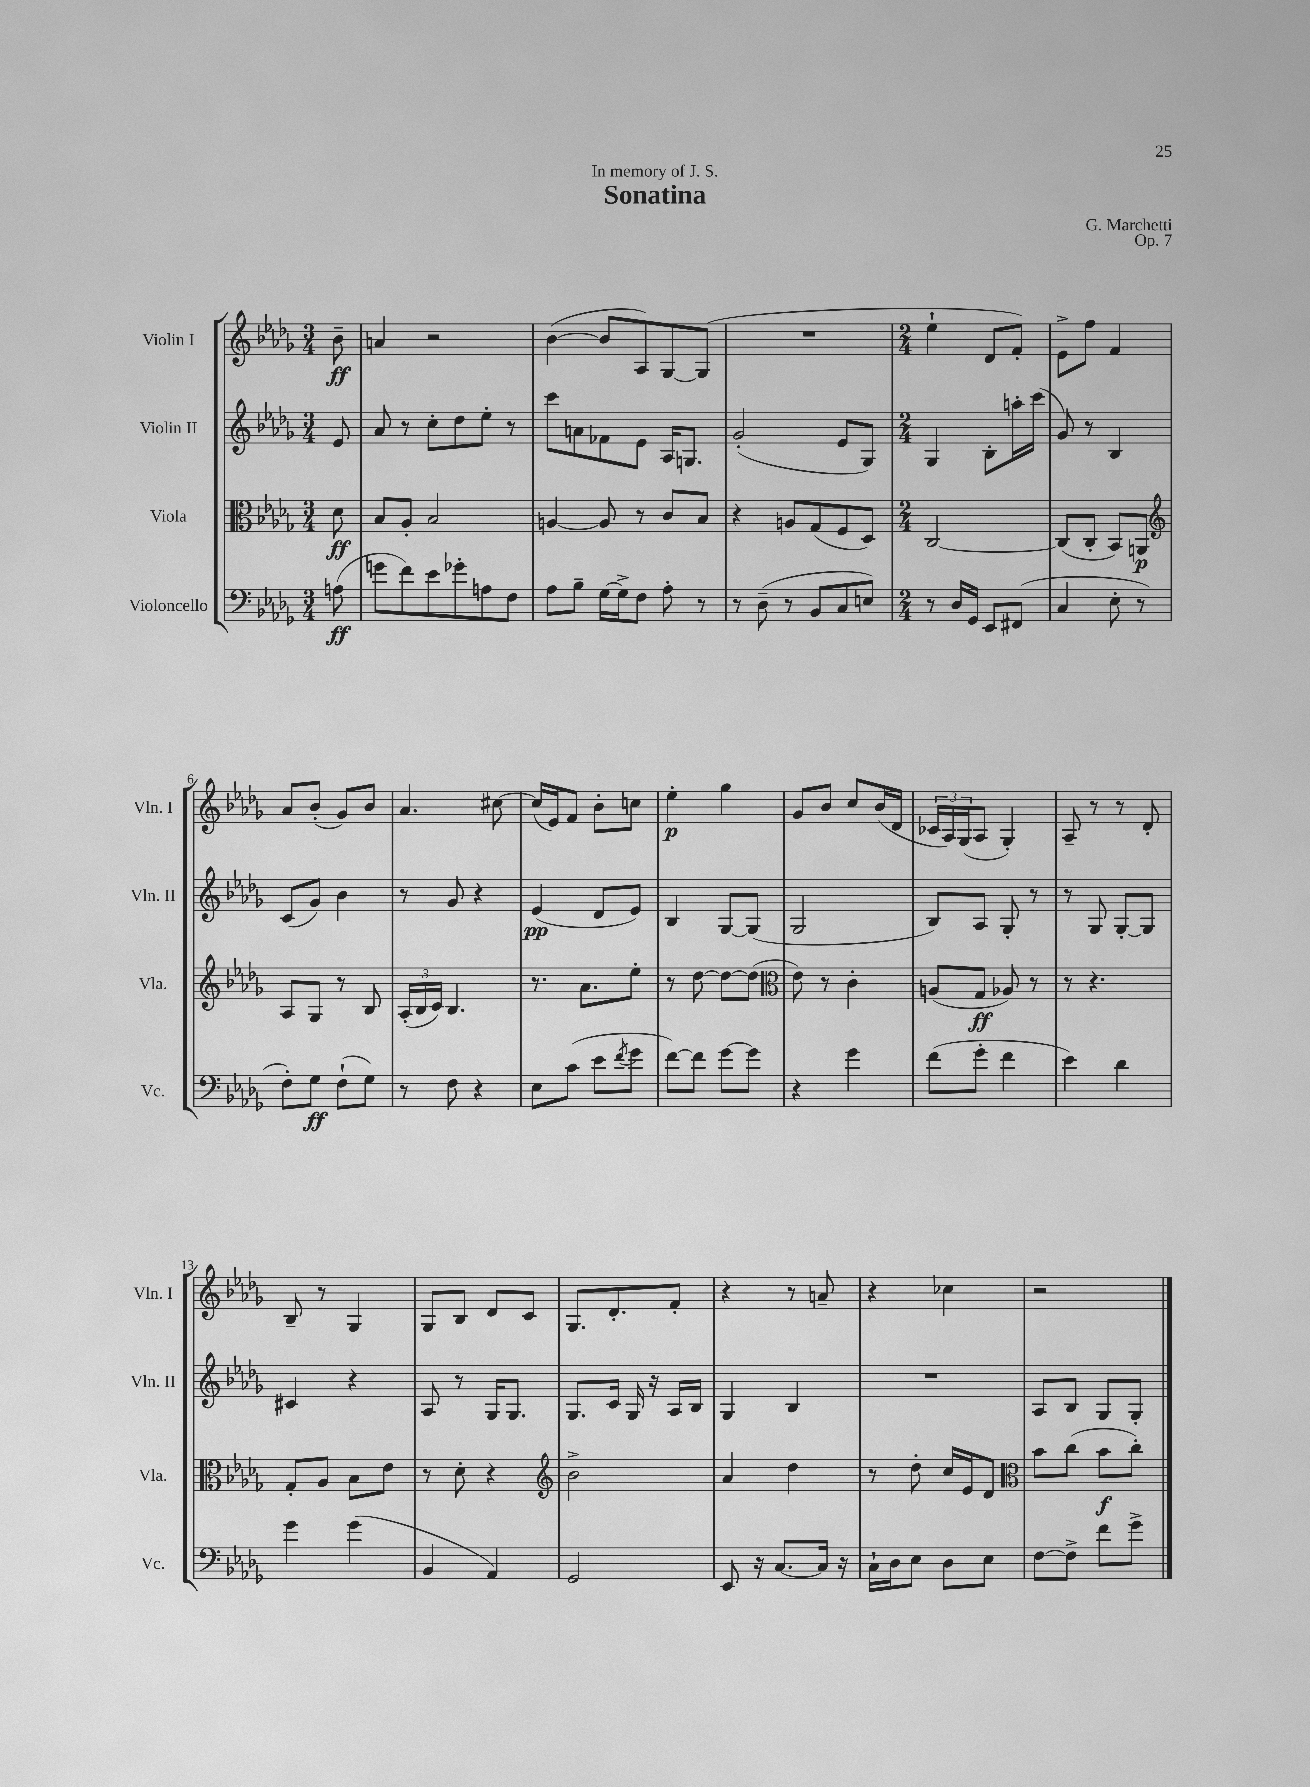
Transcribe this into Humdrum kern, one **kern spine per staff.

**kern	**dynam	**kern	**dynam	**kern	**dynam	**kern	**dynam
*part4	*part4	*part3	*part3	*part2	*part2	*part1	*part1
*staff4	*staff4	*staff3	*staff3	*staff2	*staff2	*staff1	*staff1
*I"Violoncello	*	*I"Viola	*	*I"Violin II	*	*I"Violin I	*
*I'Vc.	*	*I'Vla.	*	*I'Vln. II	*	*I'Vln. I	*
*clefF4	*	*clefC3	*	*clefG2	*	*clefG2	*
*k[b-e-a-d-g-]	*	*k[b-e-a-d-g-]	*	*k[b-e-a-d-g-]	*	*k[b-e-a-d-g-]	*
*M3/4	*	*M3/4	*	*M3/4	*	*M3/4	*
=	=	=	=	=	=	=	=
(8An\	ff	8d-\	ff	8e-/	.	8b-~\	ff
=1	=1	=1	=1	=1	=1	=1	=1
8gn\L	.	8B-/L	.	8a-/	.	4an/	.
8f\)	.	8A-'/J	.	8r	.	.	.
8e-\	.	2B-/	.	8cc'\L	.	2r	.
8g-X'\	.	.	.	8dd-\	.	.	.
8An\	.	.	.	8ee-'\J	.	.	.
8F\J	.	.	.	8r	.	.	.
=2	=2	=2	=2	=2	=2	=2	=2
8A-\L	.	[4An/	.	8ccc\L	.	([4b-\	.
8B-~\J	.	.	.	8an\	.	.	.
[16G-\LL	.	8A/]	.	8f-X\	.	8b-/L]	.
16G-^\J]	.	.	.	.	.	.	.
8F\J	.	8r	.	8e-\J	.	8A-/)	.
8A-'\	.	8c/L	.	16A-/KL	.	[8G-/	.
.	.	.	.	8.Gn/J	.	.	.
8r	.	8B-/J	.	.	.	(8G-/J]	.
=3	=3	=3	=3	=3	=3	=3	=3
8r	.	4r	.	(2g-'/	.	2.r	.
(8D-~\	.	.	.	.	.	.	.
8r	.	8An/L	.	.	.	.	.
8BB-/L	.	(8G-/	.	.	.	.	.
8C/	.	8F/	.	8e-/L	.	.	.
8En/J)	.	8D-/J)	.	8G-/J)	.	.	.
=4	=4	=4	=4	=4	=4	=4	=4
*M2/4	*	*M2/4	*	*M2/4	*	*M2/4	*
8r	.	[2C/	.	4G-/	.	4ee-`\	.
16D-/LL	.	.	.	.	.	.	.
16GG-/JJ	.	.	.	.	.	.	.
8EE-/L	.	.	.	8B-'\L	.	8d-/L	.
(8FF#X/J	.	.	.	16aan'\L	.	8f'/J)	.
.	.	.	.	(16ccc\JJ	.	.	.
=5	=5	=5	=5	=5	=5	=5	=5
4C/	.	(8C/L]	.	8g-/)	.	8e-^\L	.
.	.	8C'/J	.	8r	.	8ff\J	.
8E-'\	.	8BB-/L)	.	4B-/	.	4f/	.
8r	.	8AAn/J	p	.	.	.	.
!!LO:LB:g=z
=6	=6	=6	=6	=6	=6	=6	=6
*	*	*clefG2	*	*	*	*	*
8F'\L)	.	8A-/L	.	(8c/L	.	8a-/L	.
8G-\J	ff	8G-/J	.	8g-/J)	.	(8b-'/J	.
(8F`\L	.	8r	.	4b-\	.	8g-/L)	.
8G-\J)	.	8B-/	.	.	.	8b-/J	.
=7	=7	=7	=7	=7	=7	=7	=7
8r	.	(24A-'/LL	.	8r	.	4.a-/	.
.	.	24B-/	.	.	.	.	.
.	.	24c/JJ)	.	.	.	.	.
8F\	.	4.B-/	.	8g-/	.	.	.
4r	.	.	.	4r	.	.	.
.	.	.	.	.	.	[8cc#X\	.
=8	=8	=8	=8	=8	=8	=8	=8
8E-\L	.	8.r	.	(4e-/	pp	(16cc#/LL]	.
.	.	.	.	.	.	16e-/J)	.
(8c\J	.	.	.	.	.	8f/J	.
.	.	8.a-\L	.	.	.	.	.
8e-\L	.	.	.	8d-/L	.	8b-'\L	.
8qf/	.	.	.	.	.	.	.
8g-\J	.	8ee-'\J	.	8e-/J)	.	8ccn\J	.
=9	=9	=9	=9	=9	=9	=9	=9
[8f\L)	.	8r	.	4B-/	.	4ee-'\	p
8f\J]	.	[8dd-\	.	.	.	.	.
[8g-\L	.	8dd-\L_	.	[8G-/L	.	4gg-\	.
8g-\J]	.	(8dd-\J]	.	(8G-/J]	.	.	.
=10	=10	=10	=10	=10	=10	=10	=10
*	*	*clefC3	*	*	*	*	*
4r	.	8e-\)	.	2G-/	.	8g-/L	.
.	.	8r	.	.	.	8b-/J	.
4g-\	.	4c'\	.	.	.	8cc/L	.
.	.	.	.	.	.	(16b-/L	.
.	.	.	.	.	.	16d-/JJ	.
=11	=11	=11	=11	=11	=11	=11	=11
(8f\L	.	(8An/L	.	8B-/L)	.	24c-X/LL	.
.	.	.	.	.	.	24A-/)	.
.	.	.	.	.	.	(24G-/J	.
8g-'\J	.	8G-/J	ff	8A-/J	.	8A-/J	.
4f\	.	8A-X/)	.	8G-'/	.	4G-'/)	.
.	.	8r	.	8r	.	.	.
=12	=12	=12	=12	=12	=12	=12	=12
4e-\)	.	8r	.	8r	.	8A-~/	.
.	.	4.r	.	8G-/	.	8r	.
4d-\	.	.	.	[8G-'/L	.	8r	.
.	.	.	.	8G-/J]	.	8d-'/	.
!!LO:LB:g=z
=13	=13	=13	=13	=13	=13	=13	=13
4g-\	.	8G-'/L	.	4c#X/	.	8B-~/	.
.	.	8A-/J	.	.	.	8r	.
(4g-\	.	8B-\L	.	4r	.	4G-/	.
.	.	8e-\J	.	.	.	.	.
=14	=14	=14	=14	=14	=14	=14	=14
4BB-/	.	8r	.	8A-/	.	8G-/L	.
.	.	8d-'\	.	8r	.	8B-/J	.
4AA-/)	.	4r	.	16G-/KL	.	8d-/L	.
.	.	.	.	8.G-/J	.	.	.
.	.	.	.	.	.	8c/J	.
=15	=15	=15	=15	=15	=15	=15	=15
*	*	*clefG2	*	*	*	*	*
2GG-/	.	2b-^\	.	8.G-/L	.	8.G-/L	.
.	.	.	.	16c/Jk	.	8.d-'/	.
.	.	.	.	16G-/	.	.	.
.	.	.	.	16r	.	.	.
.	.	.	.	16A-/LL	.	8f'/J	.
.	.	.	.	16B-/JJ	.	.	.
=16	=16	=16	=16	=16	=16	=16	=16
8EE-/	.	4a-/	.	4G-/	.	4r	.
16r	.	.	.	.	.	.	.
[8.C/L	.	.	.	.	.	.	.
.	.	4dd-\	.	4B-/	.	8r	.
16C/Jk]	.	.	.	.	.	8an~/	.
16r	.	.	.	.	.	.	.
=17	=17	=17	=17	=17	=17	=17	=17
16C`\LL	.	8r	.	2r	.	4r	.
16D-\J	.	.	.	.	.	.	.
8E-\J	.	8dd-'\	.	.	.	.	.
8D-\L	.	16cc/LL	.	.	.	4cc-X\	.
.	.	16e-/J	.	.	.	.	.
8E-\J	.	8d-/J	.	.	.	.	.
=18	=18	=18	=18	=18	=18	=18	=18
*	*	*clefC3	*	*	*	*	*
[8F\L	.	8b-\L	.	8A-/L	.	2r	.
8F^\J]	.	(8cc\J	.	8B-/J	.	.	.
8f\L	.	8b-\L	f	8G-/L	.	.	.
8g-^\J	.	8cc'\J)	.	8G-'/J	.	.	.
==	==	==	==	==	==	==	==
*-	*-	*-	*-	*-	*-	*-	*-
